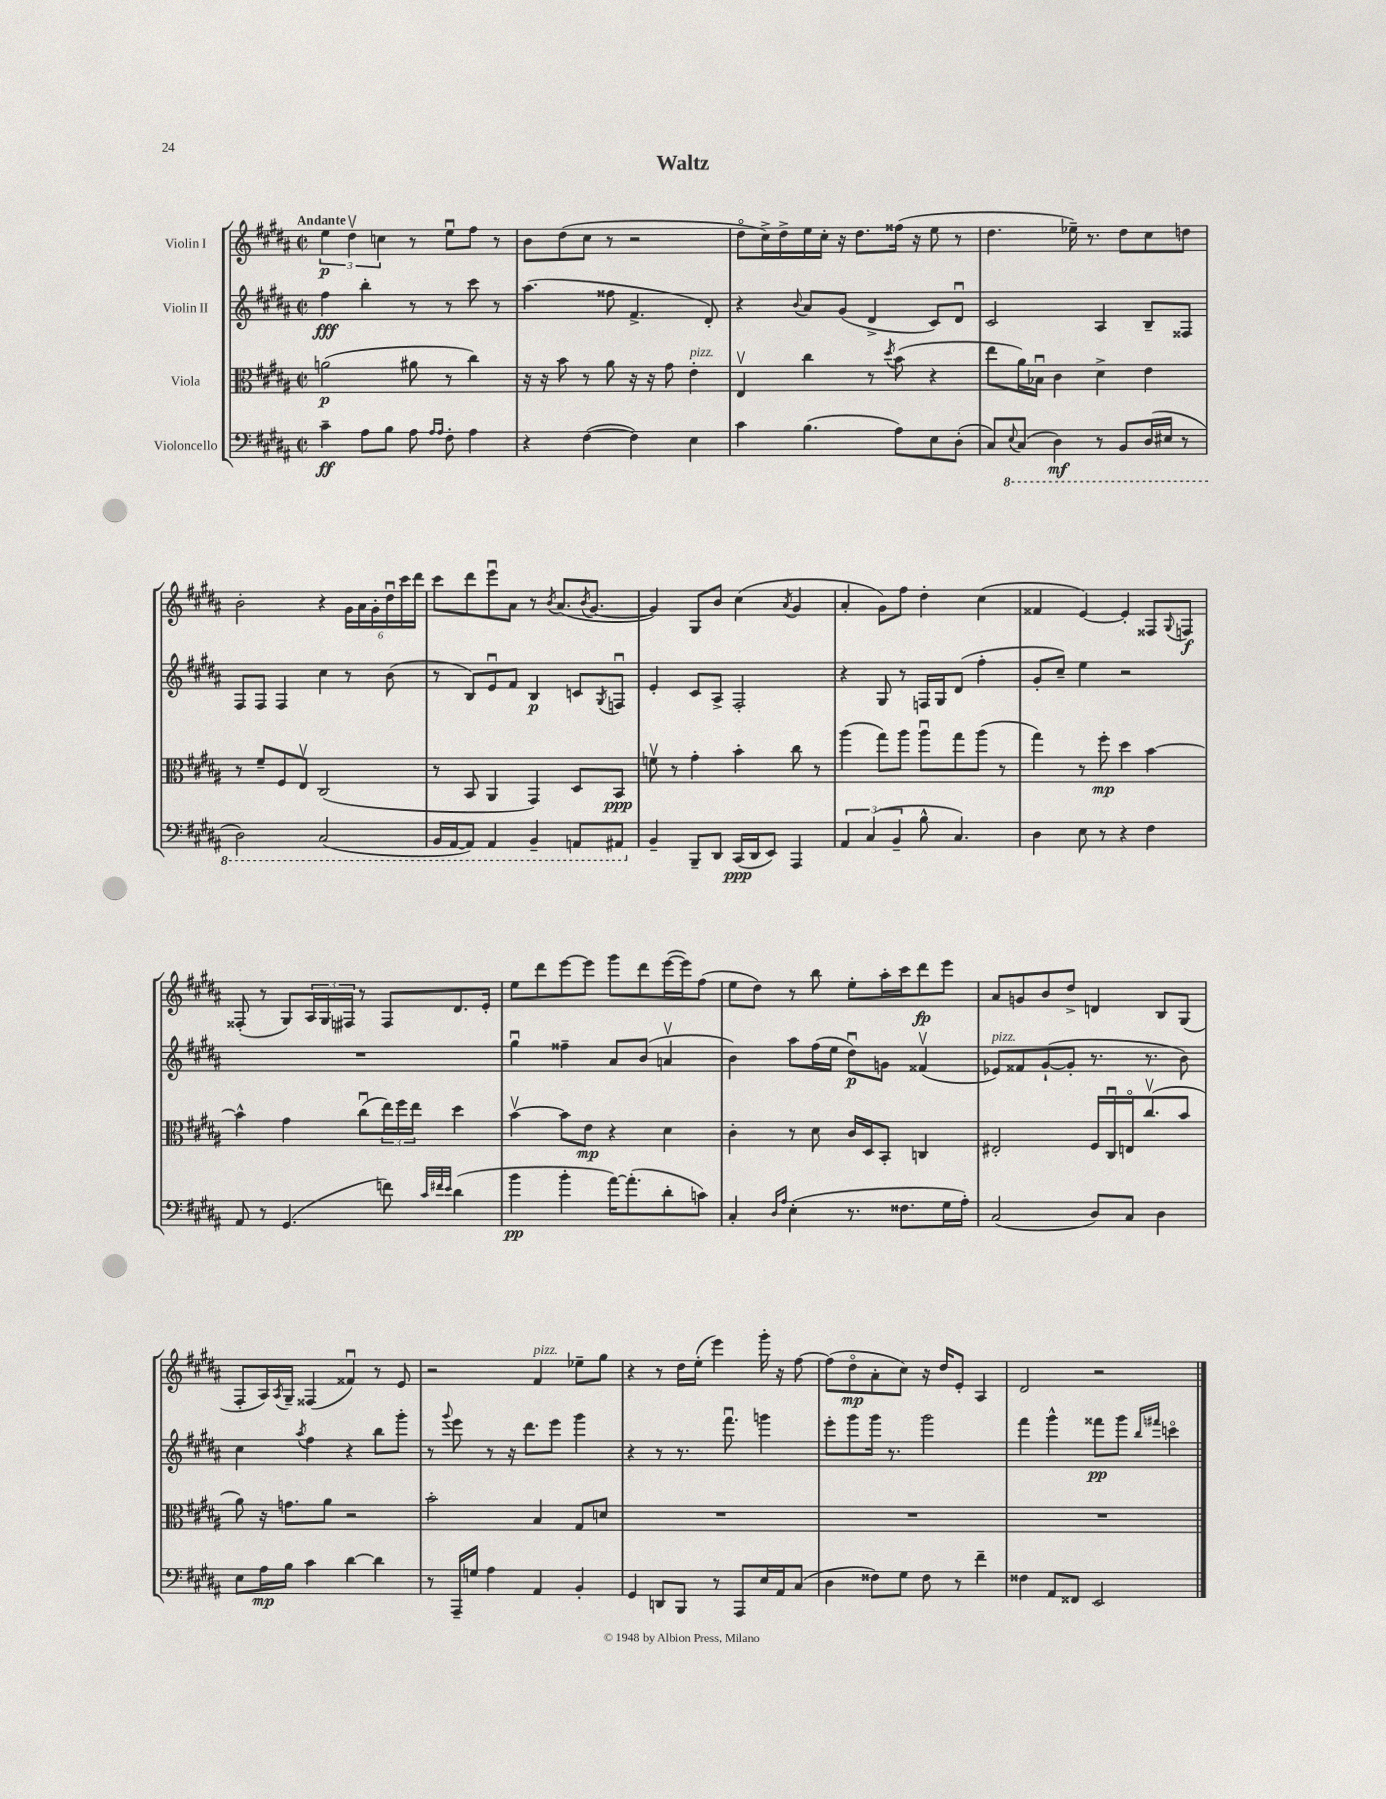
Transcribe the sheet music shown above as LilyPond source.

\header { title = "Waltz" }
<<
\new StaffGroup <<
\new Staff = "s0" \with { instrumentName = "Violin I" } {
    \clef treble \key b \major \defaultTimeSignature \time 2/2 \tempo "Andante"
    \tuplet 3/2 { e''4\p dis''4\upbow c''4 } r8 e''8\downbow fis''8 r8 |
    b'8 dis''8( cis''8 r8 r2 |
    dis''8\flageolet cis''16->) dis''16-> e''16 cis''16-. r16 dis''8. fisis''16( r16 e''8 r8 |
    dis''4. ees''16--) r8. dis''8 cis''8 d''8 |
    b'2-. r4 \tuplet 6/4 { gis'16 ais'16 gis'16-. dis''16\downbow cis'''16 dis'''16 } |
    cis'''8 dis'''8 e'''8\downbow ais'8 r8 \acciaccatura { b'8 } ais'8.( \acciaccatura { b'8 } gis'8.~ |
    gis'4) gis8 b'8 cis''4( \acciaccatura { ais'8 } gis'4 |
    ais'4-. gis'8) fis''8 dis''4-. cis''4( |
    fisis'4 e'4~) e'4-. fisis8 \appoggiatura { gis8 } f8\f |
    fisis8-.( r8 gis8) \tuplet 3/2 { ais16 gis16 fis16 } r8 fis8 dis'8. e'16-. |
    e''8 dis'''8 e'''8~ e'''8 gis'''8 dis'''8 e'''16~( e'''16) fis''8( |
    e''8 dis''8) r8 b''8 e''8-. ais''16-. cis'''16 dis'''8\fp e'''8 |
    ais'8 g'8 b'8 dis''8-> d'4 b8 gis8( |
    fis8-. ais16) \acciaccatura { ais8 } gis16-- fisis4( fisis'4\downbow) r8 e'8 |
    r2 fis'4^\markup { \italic "pizz." } ees''8-- gis''8 |
    r4 r8 dis''16 e''16-.( e'''4) gis'''16-. r16 fis''8~ |
    fis''8( dis''8\flageolet\mp ais'8-. cis''8) r16 dis''16 e'8-. ais4 |
    dis'2 r2 \bar "|." |
}
\new Staff = "s1" \with { instrumentName = "Violin II" } {
    \clef treble \key b \major \defaultTimeSignature \time 2/2
    fis''4\fff b''4-. r8 r8 cis'''8 r8 |
    ais''4.( fisis''8 fis'4.-> dis'8-.) |
    r4 \appoggiatura { b'8 } ais'8 gis'8( dis'4-> cis'8) dis'8\downbow |
    cis'2 ais4 b8-- fisis8 |
    fis8 fis8 fis4 cis''4 r8 b'8( |
    r8 b8) e'8\downbow fis'8 b4\p c'8 \acciaccatura { gis8 } f8\downbow |
    e'4-. cis'8 ais8-> fis2-. |
    r4 gis8 r8 f16 gis16 dis'8( fis''4-. |
    gis'8-. cis''8--) e''4 r2 |
    R1 |
    gis''4\downbow fisis''4-- ais'8 b'8( a'4\upbow |
    b'4) ais''8 fis''16( e''16 dis''8\downbow\p) g'8 fisis'4\upbow( |
    ees'8^\markup { \italic "pizz." }) fisis'8 gis'8~-!( gis'8-. r8. r8. b'8) |
    cis''4 \acciaccatura { ais''8 } fis''4 r4 b''8 gis'''8-. |
    r8 \appoggiatura { gis'''8 } e'''8 r8 r16 dis'''8. e'''8 gis'''4 |
    r4 r8 r8. fis'''8.\downbow g'''4 |
    e'''8-. gis'''8 gis'''16 r8. gis'''2 |
    fis'''4 gis'''4-^ fisis'''8\pp gis'''8 \grace { b''16 fis'''16 } c'''4\flageolet \bar "|." |
}
\new Staff = "s2" \with { instrumentName = "Viola" } {
    \clef alto \key b \major \defaultTimeSignature \time 2/2
    a'2\p( ais'8 r8 cis''4) |
    r16 r16 b'8 r8 ais'8 r16 r16 gis'8 e'4-.^\markup { \italic "pizz." } |
    e4\upbow cis''4 r8 \acciaccatura { dis''8 } b'8( r4 |
    e''8 ais'16) bes16\downbow cis'4 dis'4-> e'4 |
    r8 fis'8-- fis8 e8\upbow cis2( |
    r8 b,8 ais,4 gis,4) dis8 b,8\ppp |
    f'8\upbow r8 gis'4-. b'4-. cis''8 r8 |
    ais''4( gis''8) ais''8 ais''8\downbow gis''8 ais''8( r8 |
    gis''4) r8 fis''8-.\mp dis''4 b'4~ |
    b'4-^ gis'4 cis''8\downbow( \tuplet 3/2 { e''16) fis''16 e''16 } dis''4 |
    b'4~\upbow b'8 e'8\mp r4 dis'4 |
    cis'4-. r8 dis'8 cis'16 dis16 b,8-. c4 |
    eis2-. fis16 cis16\downbow e16\flageolet cis''8.\upbow( b'8 |
    ais'8) r16 g'8. ais'8 r2 |
    b'2-. b4 gis8 d'8 |
    R1 |
    R1 |
    R1 \bar "|." |
}
\new Staff = "s3" \with { instrumentName = "Violoncello" } {
    \clef bass \key b \major \defaultTimeSignature \time 2/2
    cis'4--\ff ais8 b8 ais8 \grace { ais16 ais16 } fis8-. ais4 |
    r4 fis4~( fis4) e4 |
    cis'4 b4.( ais8) e8 dis8-.( |
    cis8) \ottava #-1 \appoggiatura { e,8 } cis,8( dis,4\mf) r8 b,,8 dis,16( eis,16 r8 |
    dis,2) cis,2( |
    b,,16 ais,,16~ ais,,8) ais,,4 b,,4-- a,,8 ais,,8 \ottava #0 |
    b,4-- b,,8-- dis,8 cis,16\ppp( dis,16 e,8) ais,,4 |
    \tuplet 3/2 { ais,4 cis4( b,4-- } b8-^ cis4.) |
    dis4 e8 r8 r4 fis4 |
    ais,8 r8 gis,4.( f'8) \grace { cis'32 fis'32 e'32 } dis'4( |
    b'4\pp b'4-. ais'16~) ais'8.-.( dis'8-. c'8) |
    cis4-. \grace { dis16 ais16 } e4-.( r8. fisis8. gis16 ais16-.) |
    cis2( dis8) cis8 dis4 |
    e8 ais16\mp b16 cis'4 dis'4~ dis'4 |
    r8 ais,,16-- g16 ais4 ais,4 b,4-. |
    gis,4 d,8 b,,8 r8 ais,,8 e16 ais,16 cis8( |
    dis4 fisis8) gis8 fisis8 r8 fis'4-- |
    fisis4 ais,8 fisis,8 e,2 \bar "|." |
}
>>
>>
\layout { \context { \Score \remove "Bar_number_engraver" } }
